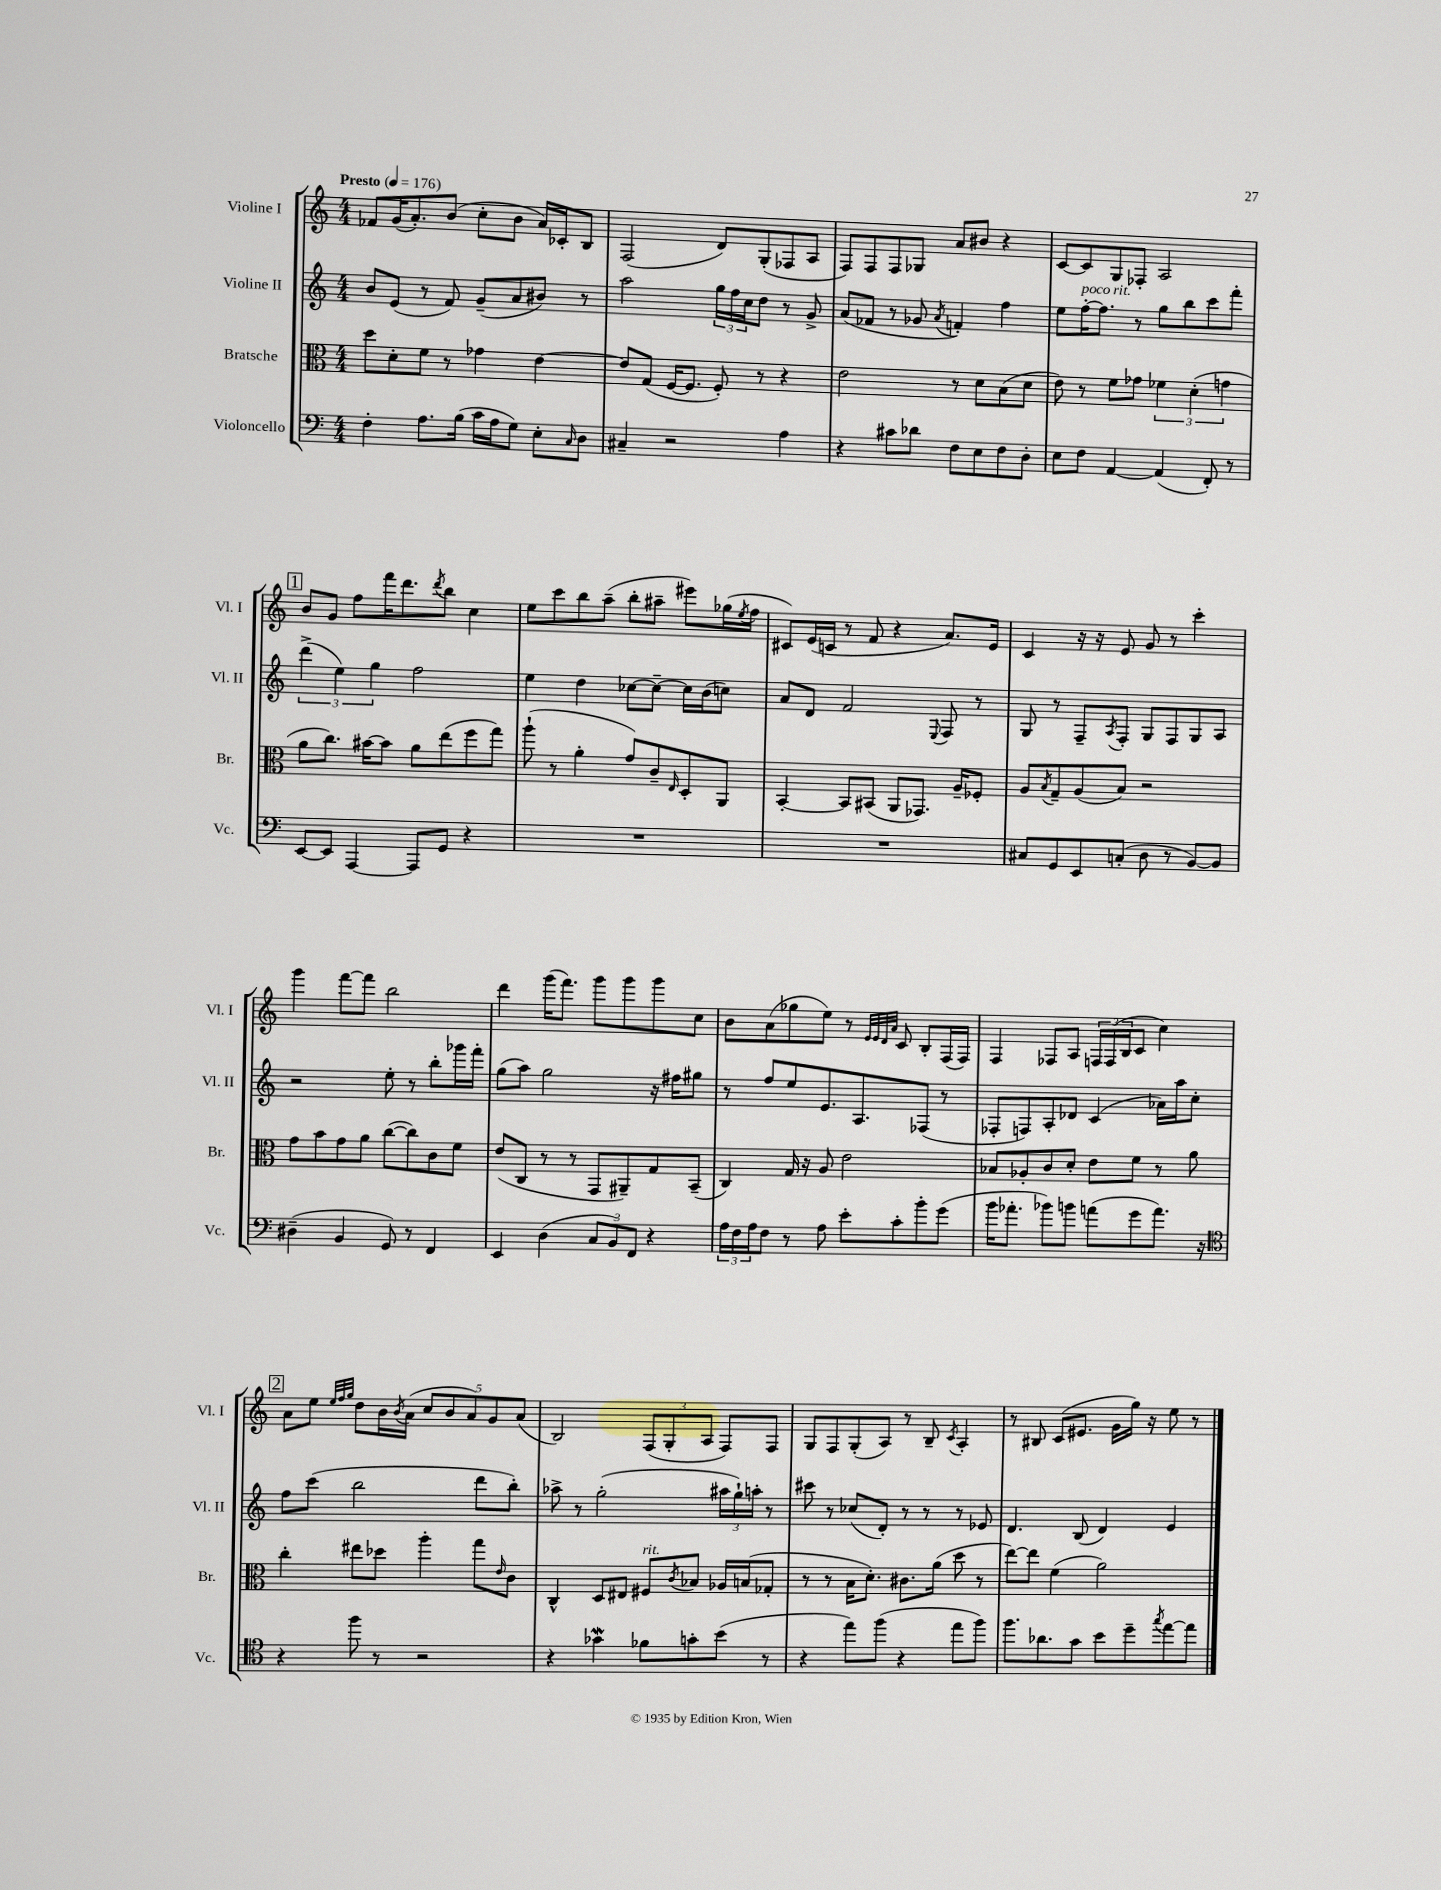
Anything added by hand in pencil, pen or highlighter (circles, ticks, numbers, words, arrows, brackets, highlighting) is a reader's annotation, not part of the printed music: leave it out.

**kern	**kern	**kern	**kern
*staff4	*staff3	*staff2	*staff1
*clefF4	*clefC3	*clefG2	*clefG2
*k[]	*k[]	*k[]	*k[]
*M4/4	*M4/4	*M4/4	*M4/4
*MM176	*MM176	*MM176	*MM176
4F'	8dd	8b	8f-
.	8d'	(8e	(16g
.	.	.	8.a')
8.A	8f	8r	.
.	8r	8f)	(8b
(16B	.	.	.
16c	4g-	(8g~	8cc'
16A	.	.	.
8G)	.	8a	8b
8E'	[4e	8b#)	16a)
.	.	.	16c-'
16qqC	.	.	.
8D	.	8r	8B
=	=	=	=
4C#~	8e]	2aa	(2F
.	(8G	.	.
2r	[16F	.	.
.	8.F]	.	.
.	8F')	24gg	8d)
.	.	24ff	.
.	.	24cc	.
.	8r	8dd	(8G'
4A	4r	8r	8F-
.	.	8g^	8A
=	=	=	=
4r	2e	(8a	8F)
.	.	8f-	8F
8c#	.	8r	8F
8d-	.	8g-	8G-
.	.	8qa	.
8F	8r	4f')	8a
8E	8d	.	8b#
8F	(8B	4ff	4r
8D'	8d	.	.
=	=	=	=
8E	8e)	8ee	[8c
8F	8r	[16ff'	8c]
.	.	8.ff]	.
[4AA	8f	.	8G
.	8g-	8r	8F-'
(4AA]	6f-	8gg	2A
.	.	8bb	.
.	(6d'	.	.
8FF')	.	8ccc	.
.	6g	.	.
8r	.	8fff'	.
=	=	=	=
[8EE	8a	(6ddd^	8b
8EE]	8.cc)	.	8g
.	.	6ee)	.
[4AAA	.	.	8ff
.	[16b#	.	.
.	.	6gg	.
.	8b#]	.	16fff
.	.	.	8.ddd
8AAA]	8a	2ff	.
.	.	.	8qddd
8GG	(8ee	.	8bb
4r	8ff	.	4cc
.	8gg)	.	.
=	=	=	=
1r	(8aa`	4ee	8ee
.	8r	.	8ccc
.	4a'	4dd	8bb
.	.	.	(8aa~
.	8g)	[8cc-	8bb'
.	8c~	8cc-~_	8aa#~
.	16qqE	.	.
.	8D'	16cc-]	8eee#)
.	.	(16b	.
.	8AA	8cc)	(16gg-
.	.	.	8qee
.	.	.	16ff
=	=	=	=
1r	[4BB'	8a	8c#)
.	.	8d	(16e
.	.	.	16c
.	8BB]	2f	8r
.	(8BB#	.	8f
.	8AA	.	4r
.	8.GG-)	.	.
.	.	8qqE	.
.	.	8F	8.a)
.	16A~	.	.
.	8F-'	8r	.
.	.	.	16e
=	=	=	=
8C#	8A	8G	4c
.	8qB	.	.
8GG	8G~	8r	.
8EE	(8A	8F~	16r
.	.	.	16r
.	.	8qA	.
(8C'	8B)	8F'	8e
8D	2r	8G	8g
8r	.	8F	8r
[8BB)	.	8G	4ccc'
8BB]	.	8A	.
=	=	=	=
(4D#~	8g	2r	4ggg
.	8b	.	.
4BB	8g	.	[8fff
.	8a	.	8fff]
8GG)	([8cc	8ee'	2bb
8r	8cc])	8r	.
4FF	8c	8bb'	.
.	8f	16ggg-	.
.	.	16fff'	.
=	=	=	=
4EE	(8e	(8gg	4ddd
.	8C	8aa)	.
(4D	8r	2gg	(16ggg
.	.	.	8.fff)
.	8r	.	.
12C	8GG	.	8ggg
12BB)	.	.	.
.	8AA#~)	.	8ggg
12FF	.	.	.
4r	8G	16r	8ggg
.	.	16ff#	.
.	(8BB~	8gg#	8cc
=	=	=	=
24A	4C)	8r	8b
24F	.	.	.
24A	.	.	.
8F	.	8ff	(8a
8r	16G	8ee	8gg-
.	16r	.	.
8A	8A	8.e	8ee)
8e'	2e	.	8r
.	.	8.A	.
.	.	.	32qqe
.	.	.	32qqe
.	.	.	32qqd
.	.	.	32qqa
8c'	.	.	8c
8b'	.	(8F-	8B'
(8g	.	8r	(16F
.	.	.	16F)
=	=	=	=
16b	8B-	8F-'	4F
8.a-'	.	.	.
.	8A-'	8F)	.
8b-)	8c	8A'	8F-
8b	8d'	8d-	8A
(8a	8e	(4c	24F
.	.	.	(24F
.	.	.	24B
8g	8f	.	8c
8.a)	8r	16a-)	4cc)
.	.	16aa	.
.	8a	8cc'	.
16r	.	.	.
=	=	=	=
*clefC4	*	*	*
4r	4cc'	8ff	8a
.	.	(8ccc	8ee
.	.	.	32qqee
.	.	.	32qqff
.	.	.	32qqgg
8ff	8ee#	2bb	8dd
8r	8dd-	.	16b
.	.	.	8qb
.	.	.	(16a
2r	4aa'	.	10cc
.	.	.	10b
.	.	.	10a)
.	8gg	8ddd	.
.	.	.	10g
.	16qqe	.	.
.	8c	8bb')	.
.	.	.	(10a
=	=	=	=
4r	4C^^	8aa-^	2B)
.	.	8r	.
4g-	8D	(2gg'	.
.	8E#	.	.
8f-	8F#	.	(12F
.	.	.	12G'
.	8qc	.	.
8g'	8B-	.	.
.	.	.	12A
(8b	16A-	24aa#	8F)
.	.	24gg`)	.
.	(16B	.	.
.	.	24aa'	.
8r	8G-'	8r	8F
=	=	=	=
4r	8r	8ccc#	8G
.	8r	8r	8F
8ee)	16B	(8cc-	(8G'
.	8.d')	.	.
(8ff	.	8d')	8A)
4r	8.c#	8r	8r
.	.	8r	8B~
.	(16a	.	.
.	.	.	8qc
8ee	8dd	8r	4A'
8ff)	8r	8e-	.
=	=	=	=
8.ff	[8ee)	4.d	8r
.	8ee]	.	8B#
8.a-	.	.	.
.	(4f	.	(8c
8g	.	(8B	8.e#
8b	2a)	4d)	.
.	.	.	16g
8dd~	.	.	16gg)
.	.	.	16r
8qgg	.	.	.
[8ee	.	4e	8ee
8ee]	.	.	8r
==	==	==	==
*-	*-	*-	*-
